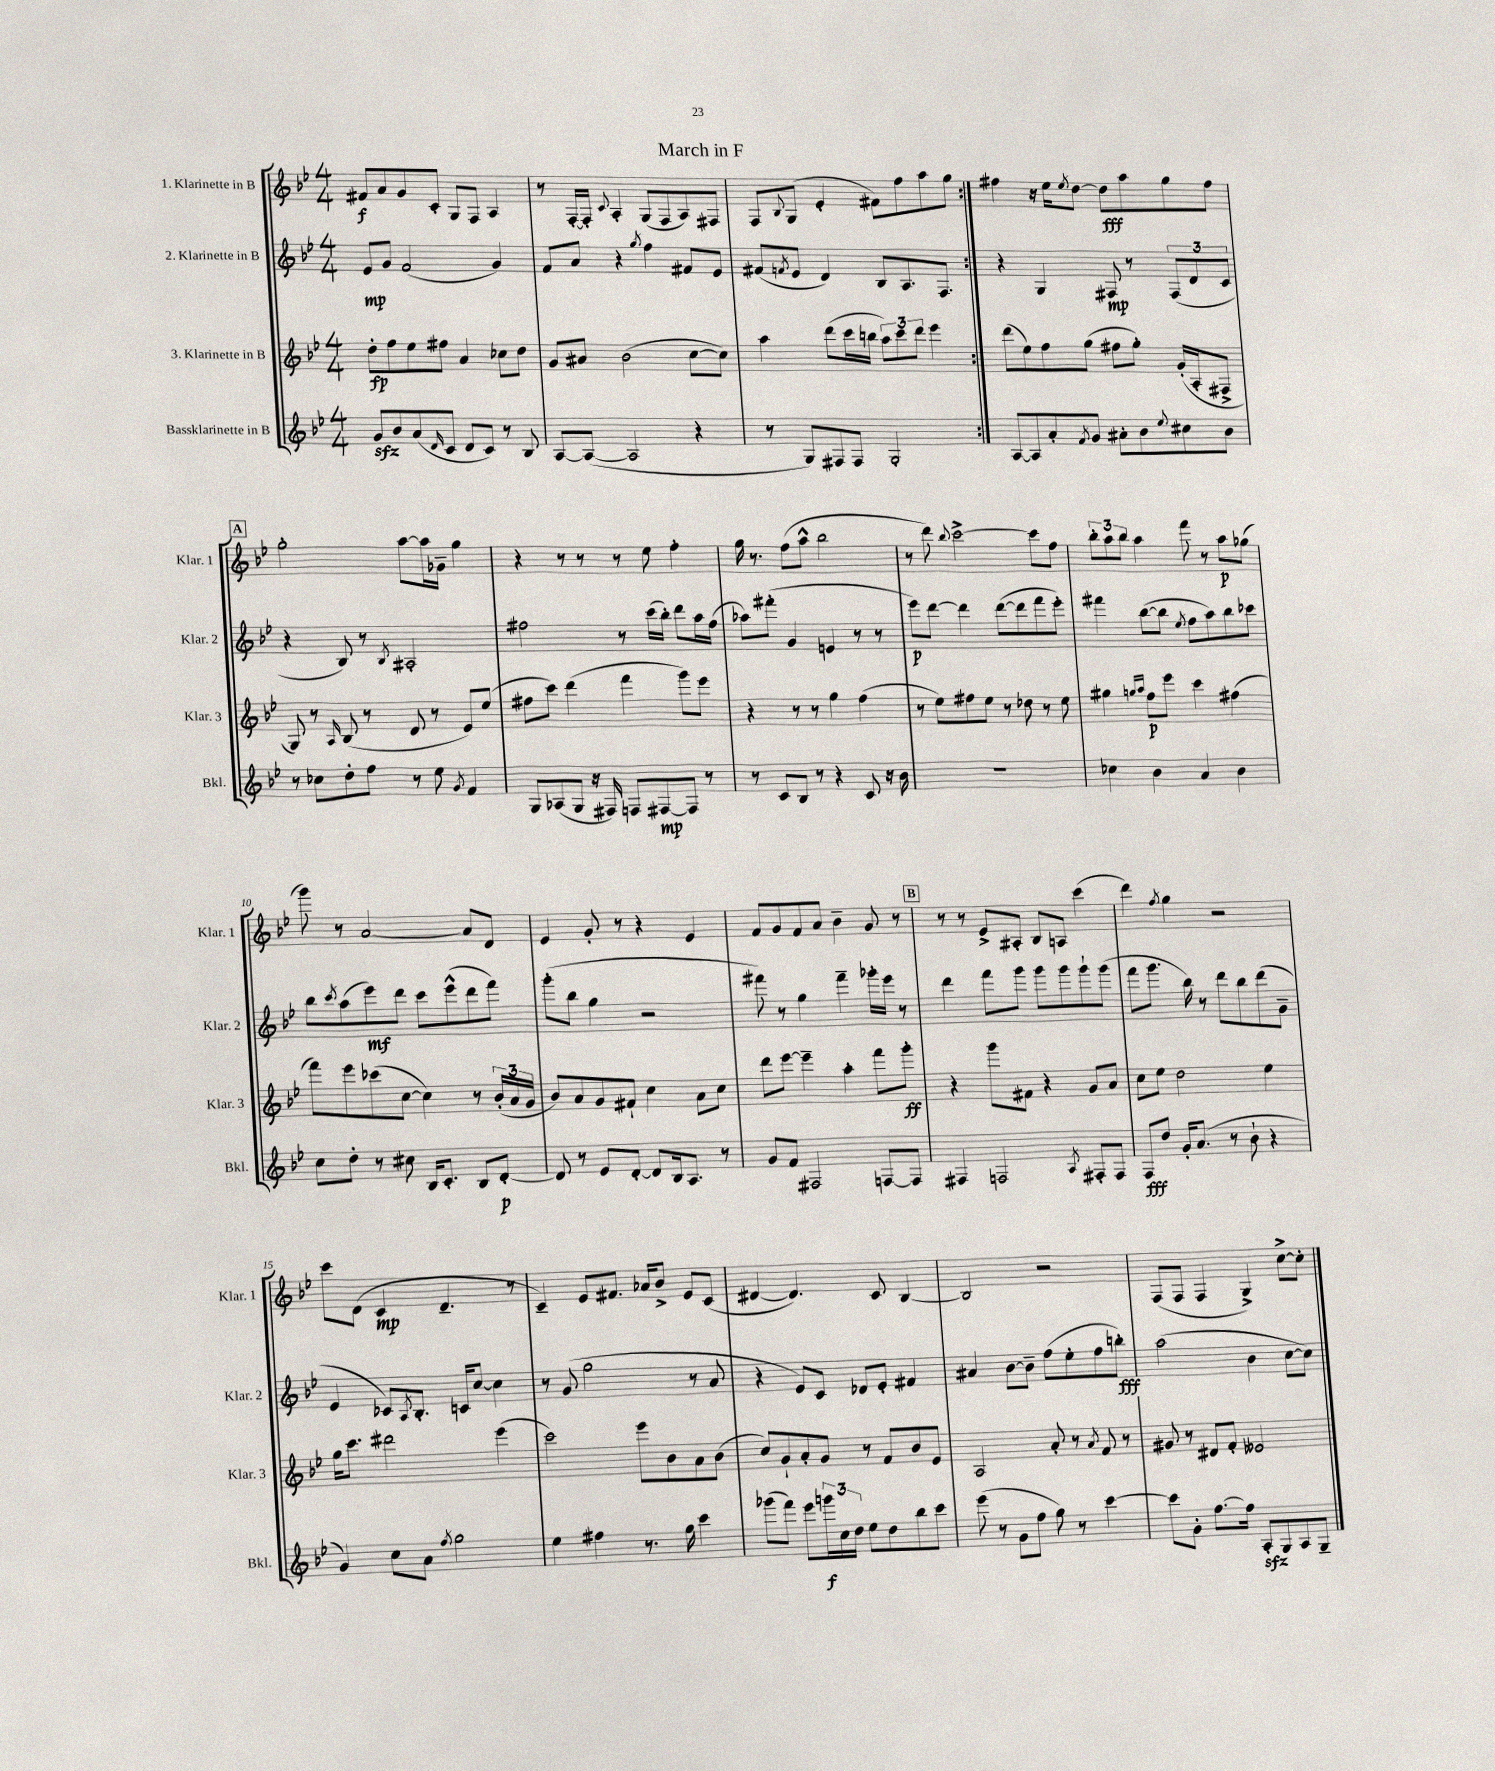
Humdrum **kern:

**kern	**dynam	**kern	**dynam	**kern	**dynam	**kern	**dynam
*part4	*part4	*part3	*part3	*part2	*part2	*part1	*part1
*staff4	*staff4	*staff3	*staff3	*staff2	*staff2	*staff1	*staff1
*I"Bassklarinette in B	*	*I"3. Klarinette in B	*	*I"2. Klarinette in B	*	*I"1. Klarinette in B	*
*I'Bkl.	*	*I'Klar. 3	*	*I'Klar. 2	*	*I'Klar. 1	*
*clefG2	*	*clefG2	*	*clefG2	*	*clefG2	*
*k[b-e-]	*	*k[b-e-]	*	*k[b-e-]	*	*k[b-e-]	*
*M4/4	*	*M4/4	*	*M4/4	*	*M4/4	*
=1	=1	=1	=1	=1	=1	=1	=1
8gzz/L	.	8dd'\L	fp	8e-/L	mp	8f#X/L	f
8b-/	.	8ff\	.	8g/J	.	8a/	.
(8a/	.	8ee-\	.	(2f/	.	8g/	.
16qqd/	.	.	.	.	.	.	.
8c/J	.	8ff#X\J	.	.	.	8c'/J	.
8d/L	.	4a/	.	.	.	8G/L	.
8c/J)	.	.	.	.	.	8F/J	.
8r	.	8cc-X\L	.	4g/)	.	4A/	.
8B-/	.	8dd\J	.	.	.	.	.
=2	=2	=2	=2	=2	=2	=2	=2
[8A/L	.	8g/L	.	8f/L	.	8r	.
(8A/J_	.	8a#X/J	.	8a/J	.	[16F'/LL	.
.	.	.	.	.	.	16F'/JJ]	.
.	.	.	.	.	.	8qqc/	.
2A/]	.	(2b-\	.	4r	.	4A'/	.
.	.	.	.	8qgg/	.	.	.
.	.	.	.	4ff\	.	(8G/L	.
.	.	.	.	.	.	8F/	.
4r	.	[8cc\L	.	8f#X/L	.	8A/)	.
.	.	8cc\J])	.	8e-/J	.	8F#X/J	.
=3	=3	=3	=3	=3	=3	=3	=3
8r	.	4aa\	.	(8f#X/L	.	8F/L	.
.	.	.	.	8qfn/	.	8qqB-/	.
8G/L)	.	.	.	8e-/J	.	(8G/J	.
8F#X/	.	(8ddd\L	.	4d/)	.	4e-'/	.
8F#/J	.	16ccc\L	.	.	.	.	.
.	.	16bbn\JJ	.	.	.	.	.
2G'/	.	12aa\L)	.	8B-/L	.	8f#X\L)	.
.	.	12ccc\	.	.	.	.	.
.	.	.	.	8.A/	.	8ff\	.
.	.	12ddd\J	.	.	.	.	.
.	.	4eee-\	.	.	.	8aa\	.
.	.	.	.	8.F/J	.	.	.
.	.	.	.	.	.	8gg\J	.
=4:|!	=4:|!	=4:|!	=4:|!	=4:|!	=4:|!	=4:|!	=4:|!
[8A/L	.	(8ddd\L	.	4r	.	4ff#X\	.
8A/]	.	8ee-\)	.	.	.	.	.
8a'/	.	8ff\	.	4G/	.	16r	.
.	.	.	.	.	.	16ee-\KL	.
8qf/	.	.	.	.	.	8qee-/	.
8g/J	.	(8gg\J	.	.	.	[8dd\J	.
8a#X'\L	.	8ff#X\L	.	8F#X/	mp	8dd\L]	fff
8b-\	.	8gg'\J)	.	8r	.	8aa\	.
8qqee-/	.	.	.	.	.	.	.
8cc#X\	.	(16g'/LL	.	(12F#/L	.	8gg\	.
.	.	16A'/J	.	.	.	.	.
.	.	.	.	12d/	.	.	.
8b-\J	.	8F#X^/J	.	.	.	8ff#\J	.
.	.	.	.	12c/J	.	.	.
!!LO:LB:g=z
!!LO:REH:place=s1:t=A
=5	=5	=5	=5	=5	=5	=5	=5
8r	.	8G/)	.	4r	.	2gg'\	.
8cc-X\L	.	8r	.	.	.	.	.
.	.	16qqA/	.	.	.	.	.
8dd'\	.	(8B-/	.	8B-/)	.	.	.
8ff\J	.	8r	.	8r	.	.	.
.	.	.	.	8qB-/	.	.	.
8r	.	8d/	.	2A#X'/	.	[8aa\L	.
8ee-\	.	8r	.	.	.	16aa\L]	.
.	.	.	.	.	.	16g-X~\JJ	.
8qg/	.	.	.	.	.	.	.
4f/	.	8e-/L)	.	.	.	4gg\	.
.	.	(8ee-/J	.	.	.	.	.
=6	=6	=6	=6	=6	=6	=6	=6
8G/L	.	8ff#X\L	.	2ff#X\	.	4r	.
(8A-X/	.	8ccc\J)	.	.	.	.	.
8G/J	.	(4ddd\	.	.	.	8r	.
16r	.	.	.	.	.	8r	.
16F#X/)	.	.	.	.	.	.	.
8Fn/L	.	4fff\	.	8r	.	8r	.
[8F#X/	mp	.	.	(16ccc\LL	.	8ee-\	.
.	.	.	.	16bb-'\JJ)	.	.	.
8F#/J]	.	8ggg\L)	.	8ddd\L	.	4ff'\	.
8r	.	8eee-\J	.	16aa\L	.	.	.
.	.	.	.	(16ff#\JJ	.	.	.
=7	=7	=7	=7	=7	=7	=7	=7
8r	.	4r	.	8aa-X\L)	.	16gg\	.
.	.	.	.	.	.	8.r	.
8c/L	.	.	.	(8fff#X'\J	.	.	.
8B-/J	.	8r	.	4g/	.	(8ff\L	.
8r	.	8r	.	.	.	8aa^^\J	.
4r	.	4gg\	.	4en/	.	2bb-\	.
8c/	.	(4ff\	.	8r	.	.	.
16r	.	.	.	8r	.	.	.
16b-\	.	.	.	.	.	.	.
=8	=8	=8	=8	=8	=8	=8	=8
1r	.	8r	.	8eee-\L)	p	8r	.
.	.	8ee-\L)	.	[8ddd\J	.	8ddd\)	.
.	.	.	.	.	.	8qqbb-/	.
.	.	8ff#X\	.	4ddd\]	.	[2ccc^\	.
.	.	8ee-\J	.	.	.	.	.
.	.	8r	.	([8ddd\L	.	.	.
.	.	8dd-X\	.	8ddd\]	.	.	.
.	.	8r	.	8fff\	.	8ccc\L]	.
.	.	8ee-\	.	8eee-'\J)	.	8ff\J	.
=9	=9	=9	=9	=9	=9	=9	=9
4cc-X\	.	4gg#X\	.	4fff#X\	.	12bb-'\L	.
.	.	.	.	.	.	12aa\	.
.	.	.	.	.	.	12bb-\J	.
.	.	16qqggn/LL	.	.	.	.	.
.	.	16qqaa/JJ	.	.	.	.	.
4b-\	.	8ff\L	p	([8bb-\L	.	4aa\	.
.	.	8eee-\J	.	8bb-\J]	.	.	.
.	.	.	.	8qee-/	.	.	.
4a/	.	4ccc\	.	8ff\L	.	8fff\	.
.	.	.	.	8aa\)	.	8r	.
4b-\	.	(4ff#X\	.	8bb-\	.	8aa\L	p
.	.	.	.	8ccc-X\J	.	(8gg-X\J	.
!!LO:LB:g=z
=10	=10	=10	=10	=10	=10	=10	=10
8cc\L	.	8fff\L)	.	8bb-\L	.	8ggg\)	.
.	.	.	.	8qccc/	.	.	.
8dd'\J	.	8eee-\	.	(8aa\	.	8r	.
8r	.	(8ccc-X\	.	8eee-\)	mf	[2a/	.
8cc#X\	.	[8cc\J	.	8ddd\J	.	.	.
16B-/KL	.	4cc\])	.	8ccc\L	.	.	.
8.c'/J	.	.	.	.	.	.	.
.	.	.	.	(8eee-^^\	.	.	.
8B-/L	.	8r	.	8ddd\	.	8a/L]	.
[8d'/J	p	(24b-'/LL	.	8fff\J)	.	8d/J	.
.	.	24a/	.	.	.	.	.
.	.	24g/JJ	.	.	.	.	.
=11	=11	=11	=11	=11	=11	=11	=11
8d/]	.	8b-/L)	.	(8ggg'\L	.	4e-/	.
8r	.	8a/	.	8bb-\J	.	.	.
8e-/L	.	8g/	.	4gg\	.	8g'/	.
[8d'/J	.	8f#X`/J	.	.	.	8r	.
8d/L]	.	4cc\	.	2r	.	4r	.
16B-/k	.	.	.	.	.	.	.
8.A/J	.	.	.	.	.	.	.
.	.	8a\L	.	.	.	4e-/	.
8r	.	8cc\J	.	.	.	.	.
=12	=12	=12	=12	=12	=12	=12	=12
8g/L	.	8ddd\L	.	8fff#X\)	.	8f/L	.
8f/J	.	[8eee-\J	.	8r	.	8g/	.
2F#X/	.	4eee-~\]	.	4gg\	.	8f/	.
.	.	.	.	.	.	8a/J	.
.	.	4aa'\	.	4fff#~\	.	4b-~\	.
[8Fn/L	.	8fff\L	.	16ggg-X'\LL	.	8g/	.
.	.	.	.	16eee-\JJ	.	.	.
8F/J]	.	8ggg'\J	ff	8r	.	8r	.
!!LO:REH:place=s1:t=B
=13	=13	=13	=13	=13	=13	=13	=13
4F#X/	.	4r	.	4ddd\	.	8r	.
.	.	.	.	.	.	8r	.
2Fn/	.	8ggg\L	.	8fff\L	.	8e-^/L	.
.	.	8f#X\J	.	8ggg\J	.	8A#X'/J	.
.	.	4r	.	8ggg\L	.	8B-/L	.
.	.	.	.	8ggg\	.	8An/J	.
8qA/	.	.	.	.	.	.	.
8F#X'/L	.	8g/L	.	8ggg`\	.	(4ccc\	.
8F#/J	.	8a/J	.	(8ggg\J	.	.	.
=14	=14	=14	=14	=14	=14	=14	=14
8F/L	fff	8cc\L	.	8fff\L	.	4ddd\)	.
8dd/J	.	8ee-\J	.	8.ggg\J	.	.	.
.	.	.	.	.	.	8qff/	.
16g'/KL	.	2dd\	.	.	.	4gg\	.
(8.a/J	.	.	.	16bb-\)	.	.	.
.	.	.	.	8r	.	.	.
8r	.	.	.	8ddd\L	.	2r	.
8b-`\	.	.	.	8bb-\	.	.	.
4r	.	4ee-\	.	(8ddd\	.	.	.
.	.	.	.	8g~\J	.	.	.
!!LO:LB:g=z
=15	=15	=15	=15	=15	=15	=15	=15
4g/)	.	16gg\KL	.	4e-/	.	8ccc\L	.
.	.	8.ccc\J	.	.	.	.	.
.	.	.	.	.	.	(8d\J	.
8cc\L	.	2ddd#X\	.	8c-X/L)	.	4c/	mp
.	.	.	.	8qA/	.	.	.
8a\J	.	.	.	8.B-'/J	.	.	.
8qff/	.	.	.	.	.	.	.
2gg\	.	.	.	.	.	4.d~/	.
.	.	.	.	16cn/KL	.	.	.
.	.	.	.	[8cc/J	.	.	.
.	.	(4eee-\	.	4cc\]	.	.	.
.	.	.	.	.	.	8r	.
=16	=16	=16	=16	=16	=16	=16	=16
4ee-\	.	2ccc\)	.	8r	.	4c~/)	.
.	.	.	.	(8g/	.	.	.
4ff#X\	.	.	.	2gg\	.	8e-/L	.
.	.	.	.	.	.	8.f#X/J	.
8.r	.	8eee-\L	.	.	.	.	.
.	.	.	.	.	.	16a-X/KL	.
.	.	8b-\	.	.	.	8b-^/J	.
16gg\	.	.	.	.	.	.	.
4ccc\	.	8a\	.	8r	.	8e-/L	.
.	.	(8b-\J	.	8a/	.	(8c/J	.
=17	=17	=17	=17	=17	=17	=17	=17
(8ggg-X\L	.	8cc/L)	.	4r	.	[4d#X/	.
8fff\J)	.	8g`/	.	.	.	.	.
8eee-\L	.	8a'/	.	8e-/L)	.	4.d#/])	.
24gggn\L	f	8g/J	.	8c/J	.	.	.
24cc\	.	.	.	.	.	.	.
24dd\JJ	.	.	.	.	.	.	.
8ee-\L	.	8r	.	8d-X/L	.	.	.
8dd\	.	8f/L	.	8e-'/J	.	8c/	.
8bb-\	.	8b-/	.	4f#X/	.	[4B-/	.
8ccc\J	.	8e-/J	.	.	.	.	.
=18	=18	=18	=18	=18	=18	=18	=18
(8eee-\	.	2A/	.	4a#X/	.	2B-/]	.
8r	.	.	.	.	.	.	.
8g\L	.	.	.	[8b-\L	.	.	.
8ff\J	.	.	.	8b-~\J]	.	.	.
8gg\)	.	8a'/	.	(8ff\L	.	2r	.
8r	.	8r	.	8ee-'\	.	.	.
.	.	8qa/	.	.	.	.	.
[4ccc\	.	8f/	.	8ff\	.	.	.
.	.	8r	.	8bbn'\J)	fff	.	.
=19	=19	=19	=19	=19	=19	=19	=19
8ccc\L]	.	8g#X/	.	(2aa\	.	(8F/L	.
8g'\J	.	8r	.	.	.	8F/J	.
[8.ff\L	.	8d#X/L	.	.	.	4F/	.
.	.	8f'/J	.	.	.	.	.
16ff\Jk]	.	.	.	.	.	.	.
8Azz'/L	.	2e--X/	.	4b-\	.	4G^/)	.
8G/	.	.	.	.	.	.	.
8A/	.	.	.	[8cc\L	.	[8cc^\L	.
8G~/J	.	.	.	8cc\J])	.	8cc'\J]	.
==	==	==	==	==	==	==	==
*-	*-	*-	*-	*-	*-	*-	*-
